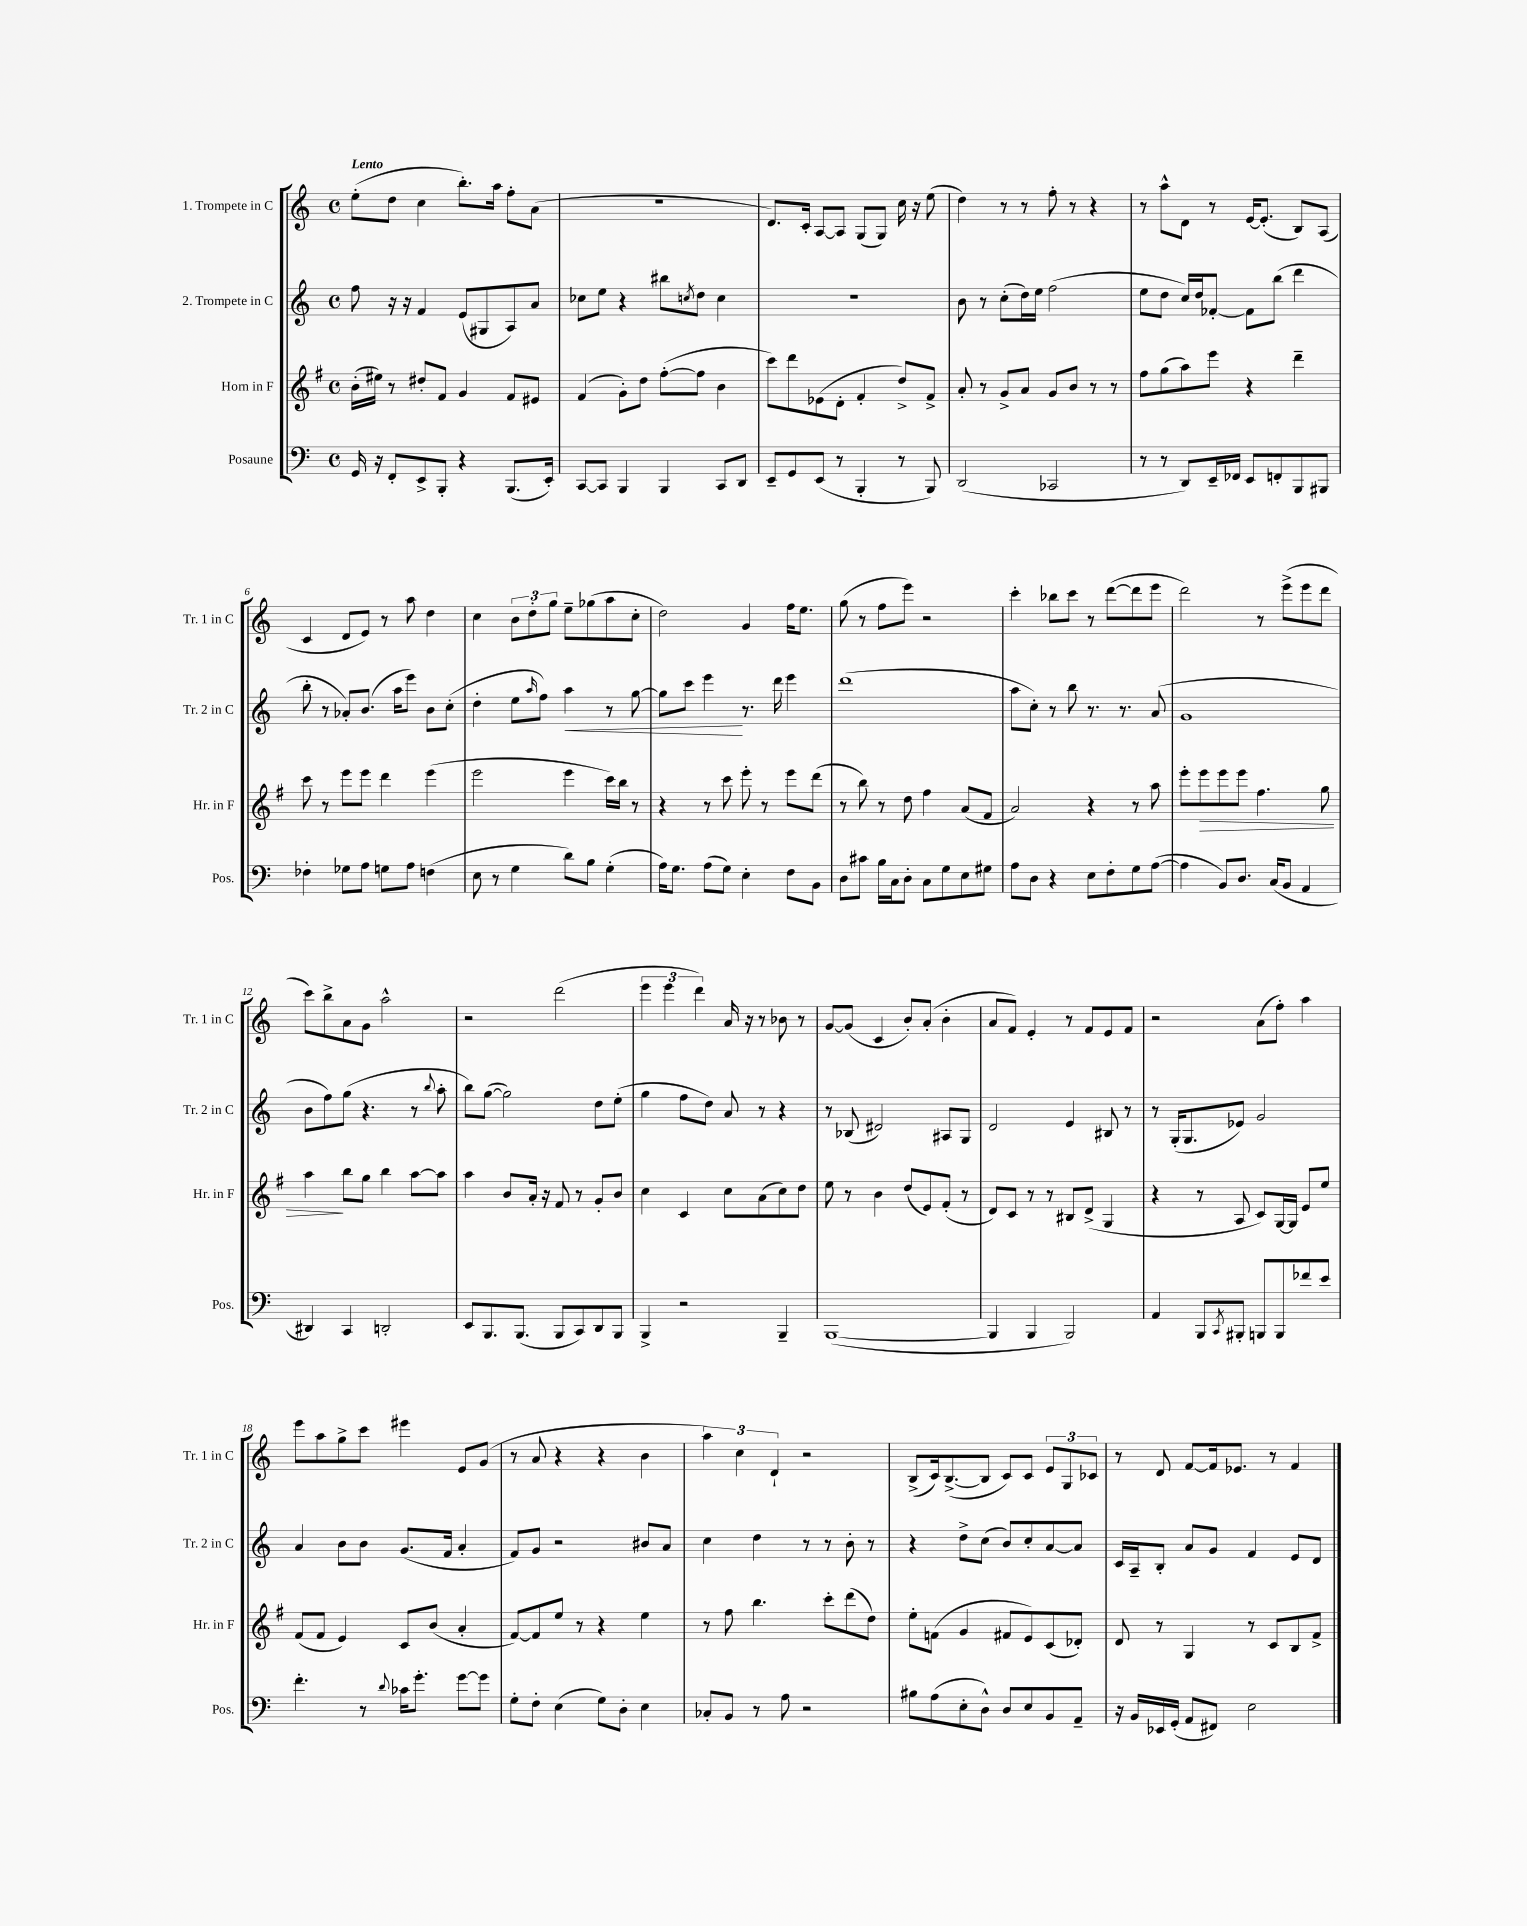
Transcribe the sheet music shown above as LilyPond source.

<<
\new StaffGroup <<
\new Staff = "s0" \with { instrumentName = "1. Trompete in C" shortInstrumentName = "Tr. 1 in C" } {
    \clef treble \key c \major \defaultTimeSignature \time 4/4 \tempo "Lento"
    e''8-.( d''8 c''4 b''8.-.) a''16 f''8-. a'8( |
    R1 |
    d'8.) c'16-. a8~ a8 g8( g8) c''16 r16 e''8( |
    d''4) r8 r8 f''8-. r8 r4 |
    r8 a''8-^ d'8 r8 e'16~ e'8.-.( b8) a8( |
    c'4 d'8 e'8) r8 a''8 d''4 |
    c''4 \tuplet 3/2 { b'8 d''8-. g''8 } e''8-- ges''8( a''8 c''8-. |
    d''2) g'4 f''16 e''8. |
    g''8( r8 f''8 e'''8) r2 |
    c'''4-. bes''8 c'''8 r8 d'''8~( d'''8 e'''8 |
    d'''2) r8 e'''8->( e'''8 d'''8 |
    c'''8) b''8-> a'8 g'8 a''2-^ |
    r2 d'''2( |
    \tuplet 3/2 { e'''4 e'''4 d'''4) } a'16 r16 r8 bes'8 r8 |
    g'8~ g'8( c'4 b'8-.) a'8-.( b'4-. |
    a'8 f'8) e'4-. r8 f'8 e'8 f'8 |
    r2 a'8( f''8-.) a''4 |
    e'''8 a''8 g''8-> c'''8 eis'''4 e'8 g'8( |
    r8 a'8 r4 r4 b'4 |
    \tuplet 3/2 { a''4) c''4 d'4-! } r2 |
    b8->( c'16) b8.~->( b8 c'8) c'8 \tuplet 3/2 { e'8 g8 ces'8 } |
    r8 d'8 f'8~ f'16 ees'8. r8 f'4 \bar "|." |
}
\new Staff = "s1" \with { instrumentName = "2. Trompete in C" shortInstrumentName = "Tr. 2 in C" } {
    \clef treble \key c \major \defaultTimeSignature \time 4/4
    f''8 r16 r16 f'4 e'8( gis8 a8) a'8 |
    ces''8 e''8 r4 bis''8 \acciaccatura { c''8 } d''8 c''4 |
    R1 |
    b'8 r8 c''8-.( d''16) e''16 f''2( |
    e''8 d''8 c''16) d''16 fes'8~-. fes'8 b''8( d'''4 |
    b''8-. r8 aes'8-.) b'8.( a''16 e'''8) b'8 c''8-.( |
    d''4-. e''8 \grace { a''16 } f''8) a''4\< r8 g''8~ |
    g''8 c'''8 e'''4\! r8. d'''16 e'''4 |
    d'''1( |
    a''8 c''8-.) r8 b''8 r8. r8. a'8( |
    g'1 |
    b'8 f''8) g''8( r4. r8 \appoggiatura { b''8 } a''8-. |
    b''8) g''8~( g''2) d''8 e''8-.( |
    g''4 f''8 d''8) a'8 r8 r4 |
    r8 bes8( dis'2) ais8 g8 |
    d'2 e'4 bis8 r8 |
    r8 g16-.( g8. ees'8) g'2 |
    a'4 b'8 b'8 g'8.( f'16 a'4-. |
    f'8) g'8 r2 bis'8 a'8 |
    c''4 d''4 r8 r8 b'8-. r8 |
    r4 d''8-> c''8( b'8) c''8-. a'8~ a'8 |
    c'16 a16-- b8-. a'8 g'8 f'4 e'8 d'8 \bar "|." |
}
\new Staff = "s2" \with { instrumentName = "Horn in F" shortInstrumentName = "Hr. in F" } {
    \clef treble \key g \major \defaultTimeSignature \time 4/4
    b'16-.( eis''16) r8 dis''8-. fis'8 g'4 fis'8 eis'8 |
    fis'4( g'8-.) d''8 fis''8~-.( fis''8 b'4 |
    c'''8) d'''8 ees'8( d'8-. fis'4-. d''8->) fis'8-> |
    a'8-. r8 g'8-> a'8 g'8 b'8 r8 r8 |
    fis''8 g''8( a''8) e'''8 r4 d'''4-- |
    c'''8 r8 e'''8 e'''8 d'''4 e'''4( |
    e'''2 e'''4 c'''16) b''16 r8 |
    r4 r8 c'''8 e'''8-. r8 e'''8 d'''8( |
    r8 b''8) r8 d''8 fis''4 a'8( fis'8 |
    a'2) r4 r8 a''8 |
    e'''8-. e'''8\> e'''8 e'''8 fis''4. g''8 |
    a''4\! b''8 g''8 b''4 a''8~ a''8 |
    a''4 b'8 a'16-. r16 fis'8 r8 g'8-. b'8 |
    c''4 c'4 c''8 a'8( c''8) d''8 |
    e''8 r8 b'4 d''8( e'8) fis'8-.( r8 |
    d'8) c'8 r8 r8 bis8 d'8->( g4 |
    r4 r8 a8 c'8) g16~ g16 e'8 e''8 |
    fis'8( fis'8 e'4) c'8 b'8( a'4-. |
    fis'8~) fis'8 e''8 r8 r4 e''4 |
    r8 fis''8 b''4. c'''8-. d'''8( d''8) |
    e''8-. f'8( g'4 fis'8 e'8) c'8( des'8-.) |
    d'8 r8 g4 r8 c'8 b8 fis'8-> \bar "|." |
}
\new Staff = "s3" \with { instrumentName = "Posaune" shortInstrumentName = "Pos." } {
    \clef bass \key c \major \defaultTimeSignature \time 4/4
    g,16 r16 f,8-. e,8-> b,,8-. r4 b,,8.( e,16-.) |
    c,8~ c,8 b,,4 b,,4 c,8 d,8 |
    e,8-- g,8 e,8( r8 b,,4-. r8 b,,8) |
    d,2( ces,2 |
    r8 r8 d,8) e,16-- fes,16 e,8 f,8-. b,,8 bis,,8 |
    fes4-. ges8 a8 g8 a8 f4( |
    e8 r8 g4 d'8) b8 g4-.( |
    a16) g8. a8( g8) e4-. f8 b,8 |
    d8 cis'8 b16 c16 d8-. c8 g8 e8 gis8 |
    a8 d8 r4 e8 f8-. g8 a8~( |
    a4 b,8) d8. c16( b,8 a,4 |
    dis,4) c,4 d,2-. |
    e,8 b,,8. b,,8.( b,,8 c,8) d,8 b,,8 |
    b,,4-> r2 b,,4-- |
    b,,1~( |
    b,,4 b,,4 b,,2) |
    a,4 b,,8 \acciaccatura { c,8 } bis,,8-. b,,8 b,,8 fes'8 e'8 |
    f'4.-. r8 \appoggiatura { d'8 } ces'16 g'8.-. g'8~ g'8 |
    g8-. f8-. e4( g8) d8-. e4 |
    ces8-. b,8 r8 a8 r2 |
    bis8 a8( e8-. d8-^) d8 e8 b,8 a,8-- |
    r16 b,16 ees,16 g,16-.( a,8 fis,8) e2 \bar "|." |
}
>>
>>
